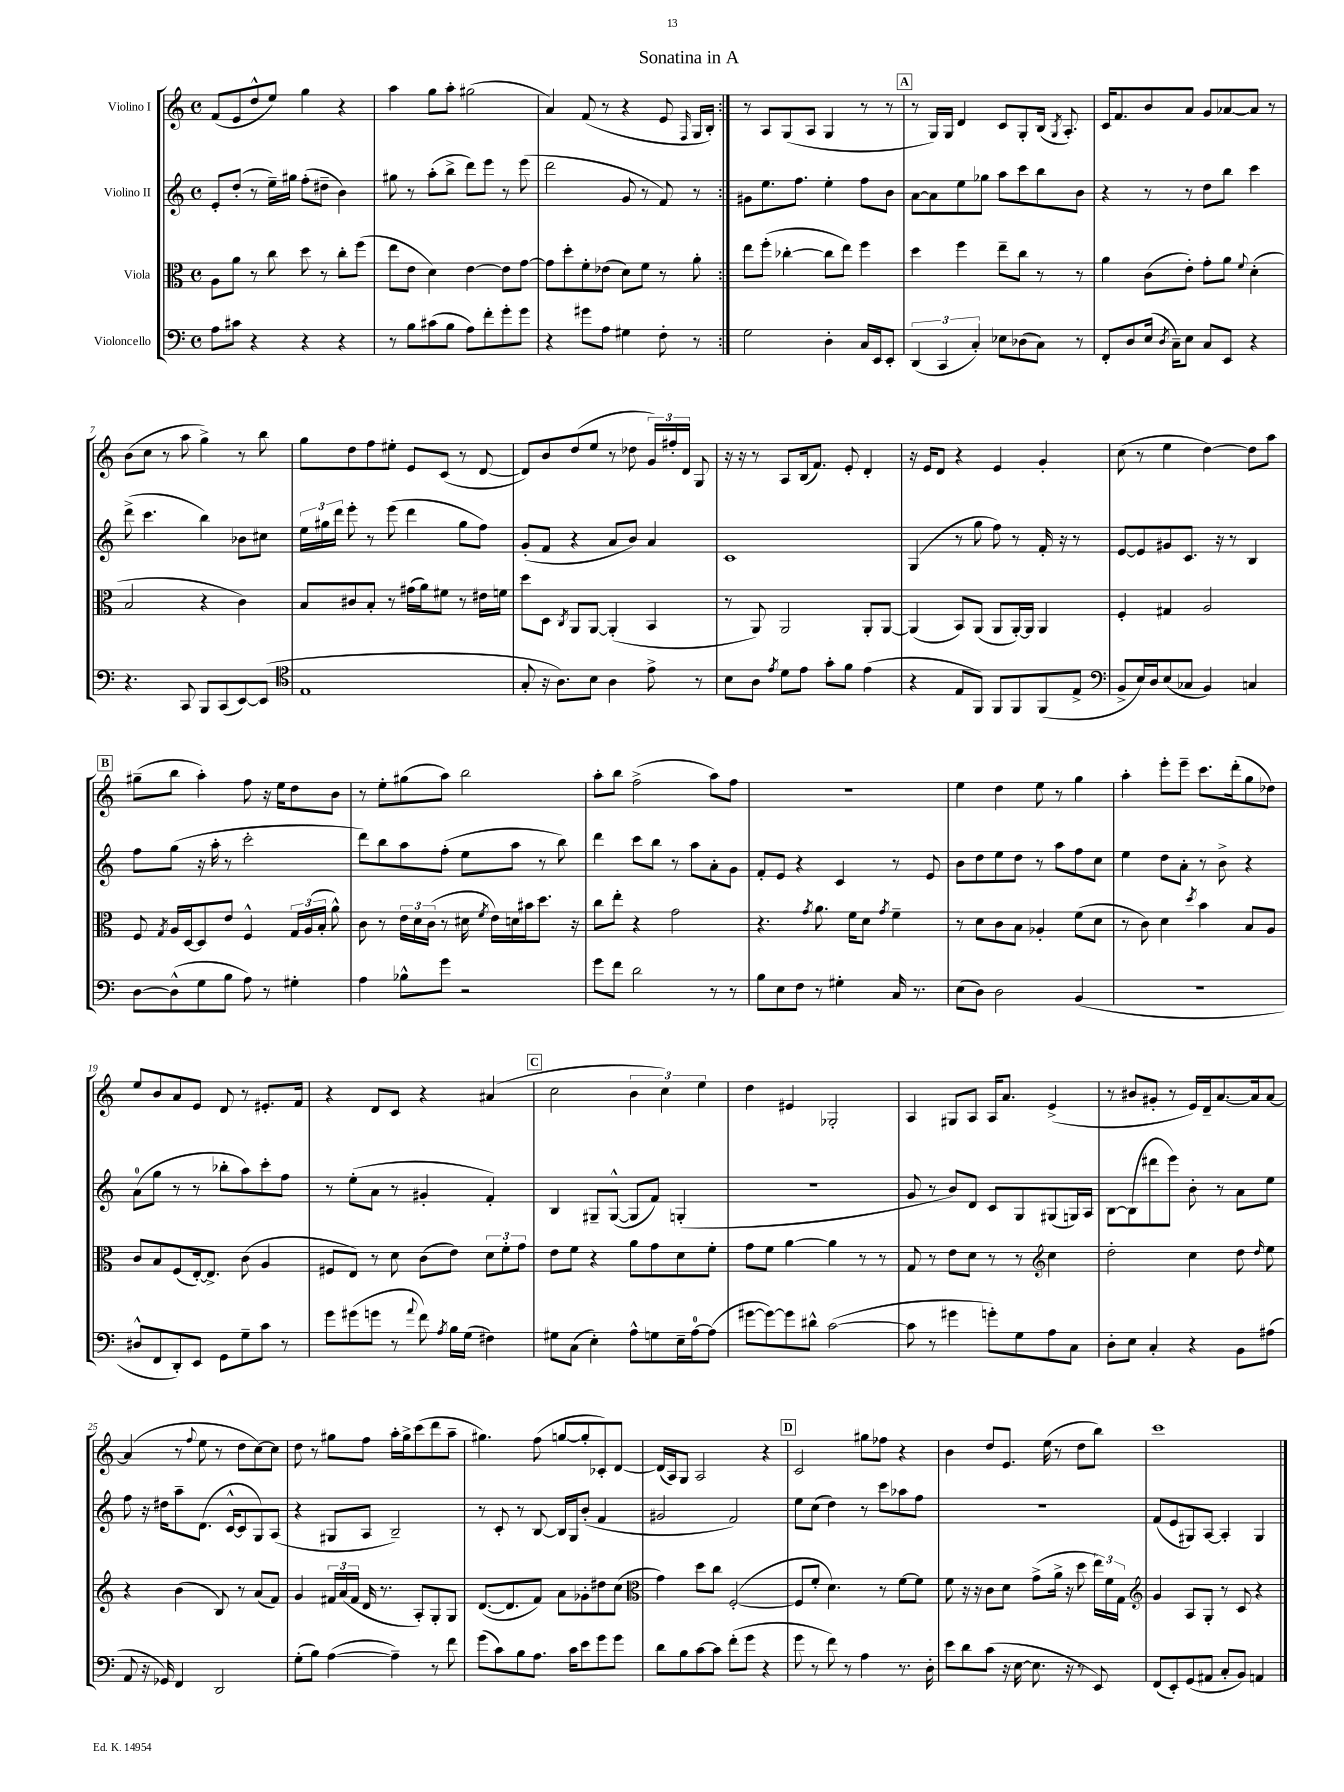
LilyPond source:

\header { title = "Sonatina in A" }
<<
\new StaffGroup <<
\new Staff = "s0" \with { instrumentName = "Violino I" } {
    \clef treble \key c \major \defaultTimeSignature \time 4/4
    \autoBeamOff \repeat volta 2 { f'8[( e'8 d''8-^ e''8]) g''4 r4 |
    a''4 g''8[ a''8]-. gis''2( |
    a'4) f'8( r8 r4 e'8 \grace { f16 } g16[ b16]-.) | }
    r8 a8[ g8( a8] g4 r8 r8 |
    \mark \markup { \box "A" } r8 g16[) g16] d'4 c'8[ g8-. b16]( \acciaccatura { g8 } a8.-.) |
    c'16[ f'8. b'8 a'8] g'8[ aes'8~ aes'8] r8 |
    b'8[( c''8] r8 a''8 g''4->) r8 b''8 |
    g''8[ d''8 f''8 eis''8]-. e'8[ c'8]( r8 d'8~ |
    d'8[) b'8 d''8( e''8] r8 des''8 \tuplet 3/2 { g'16[) fis''16-. d'16] } g8 |
    r16 r16 r8 a8[ b16( f'8.]) e'8-. d'4-. |
    r16 e'16[ d'8] r4 e'4 g'4-. |
    c''8( r8 e''4 d''4~) d''8[ a''8] |
    \mark \markup { \box "B" } gis''8[--( b''8] a''4-.) f''8 r16 e''16[ d''8 b'8] |
    r8 e''8[-. gis''8( a''8]) b''2 |
    a''8[-. b''8] f''2->( a''8[) f''8] |
    R1 |
    e''4 d''4 e''8 r8 g''4 |
    a''4-. e'''8[-. e'''8]-- c'''8.[ d'''16-.( g''8 des''8]) |
    e''8[ b'8 a'8 e'8] d'8 r8 eis'8.[-. f'16] |
    r4 d'8[ c'8] r4 ais'4( |
    \mark \markup { \box "C" } c''2 \tuplet 3/2 { b'4 c''4) e''4 } |
    d''4 eis'4 ges2-. |
    a4 gis8[ a8] a16[ a'8.] e'4->( |
    r8 bis'8[ gis'8]-. r8 e'16[) d'16-- a'8.~ a'16 a'8]~ |
    a'4( r8 \appoggiatura { f''8 } e''8 r8 d''8[ c''8~) c''8] |
    d''8 r8 gis''8[ f''8] a''16[-. gis''16-> c'''8( d'''8 a''8]-- |
    gis''4.) f''8( g''8[~ g''8-. ces'8-.) d'8]~ |
    d'16[( a16) g8] a2 r4 |
    \mark \markup { \box "D" } c'2 gis''8[ fes''8] r4 |
    b'4 d''8[ e'8.] e''16( r8 d''8[ b''8]) |
    c'''1 \bar "|." |
}
\new Staff = "s1" \with { instrumentName = "Violino II" } {
    \clef treble \key c \major \defaultTimeSignature \time 4/4
    \autoBeamOff \repeat volta 2 { e'8[-. d''8]-.( r8 e''16[--) gis''16] f''8[-.( dis''8]-- b'4) |
    gis''8 r8 a''8[-.( b''8]-> d'''8[) e'''8] r8 e'''8( |
    d'''2 g'8 r8 f'8) r8 | }
    gis'8[ e''8. f''8.] e''4-. f''8[ b'8] |
    \mark \markup { \box "A" } a'8[~ a'8 e''8 ges''8] a''8[ c'''8 b''8 b'8] |
    r4 r8 r8 d''8[ b''8] c'''4 |
    d'''8->( c'''4. b''4) bes'8[ cis''8] |
    \tuplet 3/2 { e''16[ gis''16 d'''16] } e'''8-. r8 e'''8( d'''4 gis''8[ f''8]) |
    g'8[-.( f'8] r4 a'8[ b'8]) a'4 |
    c'1 |
    g4( r8 g''8 f''8) r8 f'16-. r16 r8 |
    e'8[~ e'8 gis'8 c'8.] r16 r8 b4 |
    \mark \markup { \box "B" } f''8[ g''8]( r16 a''16-. r8 c'''2-. |
    d'''8[) b''8 a''8 f''8]-.( e''8[ a''8] r8 b''8) |
    d'''4 c'''8[ b''8] r8 a''8[ a'8-. g'8] |
    f'8[-. e'8] r4 c'4 r8 e'8 |
    b'8[ d''8 e''8 d''8] r8 a''8[ f''8 c''8] |
    e''4 d''8[ a'8]-. r8 b'8-> r4 |
    a'8[-0( g''8] r8 r8 bes''8[-. a''8) c'''8-. f''8] |
    r8 e''8[-.( a'8] r8 gis'4-. f'4-.) |
    \mark \markup { \box "C" } b4 gis8[-- gis8]~-^( gis8[ f'8]) g4-.( |
    r1 |
    g'8 r8 b'8[) d'8] c'8[ g8 gis8( g16) a16] |
    b8[~ b8( dis'''8 e'''8]) b'8-. r8 a'8[ e''8] |
    f''8 r16 dis''16[ a''8-- d'8.]( c'16[~-^ c'8 g8) a8]( |
    r4 gis8[ a8] b2--) |
    r8 c'8-. r8 b8~ b16[ g16 b'8]-.( f'4 |
    gis'2 f'2) |
    \mark \markup { \box "D" } e''8[ c''8]( d''4) r8 c'''8[ aes''8 f''8] |
    R1 |
    f'8[( e'8 gis8) a8]~ a4-. gis4 \bar "|." |
}
\new Staff = "s2" \with { instrumentName = "Viola" } {
    \clef alto \key c \major \defaultTimeSignature \time 4/4
    \autoBeamOff \repeat volta 2 { a8[ a'8] r8 c''8 d''8 r8 c''8[-. f''8]( |
    e''8[ e'8] d'4) e'4~ e'8[ g'8]~ |
    g'8[ d''8-. f'8-. ees'8]( d'8[) f'8] r8 a'8-. | }
    e''8[ f''8]-.( ces''4~-. ces''8[ e''8]) f''4 |
    \mark \markup { \box "A" } d''4 f''4 e''8[-- c''8] r8 r8 |
    a'4 c'8[( e'8]-.) g'8[-. a'8] \appoggiatura { f'8 } d'4-.( |
    b2 r4 c'4) |
    b8[ cis'8 b8]-. r8 gis'16[( a'16) fis'8] r8 eis'16[ f'16] |
    d''8[ d8] \acciaccatura { c8 } a,8[ a,8]~ a,4-.( b,4 |
    r8 a,8) a,2 a,8[-. a,8]~ |
    a,4( b,8[) a,8]( a,8[ a,16~-.) a,16] a,4 |
    f4-. gis4 a2 |
    \mark \markup { \box "B" } f8 \acciaccatura { g8 } a16[ d16~ d8 e'8] f4-^ \tuplet 3/2 { g16[ a16( b16]-. } a'8-^) |
    c'8 r8 \tuplet 3/2 { e'16[ d'16 c'16]( } r8 dis'16 \acciaccatura { f'8 } e'16[) d'16 bis'16 d''8.] r16 |
    c''8[ e''8]-. r4 g'2 |
    r4. \acciaccatura { g'8 } a'8. f'16[ d'8] \acciaccatura { g'8 } f'4-- |
    r8 d'8[ c'8 b8] aes4-. f'8[( d'8] |
    r8 c'8) d'4 \acciaccatura { d''8 } b'4 b8[ a8] |
    c'8[ b8 f8( e16~-.) e8.]-> c'8( a4 |
    fis8[ e8]) r8 d'8 c'8[( e'8]) \tuplet 3/2 { d'8[ f'8-. g'8] } |
    \mark \markup { \box "C" } e'8[ f'8] r4 a'8[ g'8 d'8 f'8]-. |
    g'8[ f'8] a'4~ a'4 r8 r8 |
    g8 r8 e'8[ d'8] r8 r8 \clef treble c''4 |
    d''2-. c''4 d''8 \grace { d''16 } e''8 |
    r4 b'4( b8) r8 a'8[( f'8]) |
    g'4 \tuplet 3/2 { fis'16[ a'16( fis'16] } d'16 r8. a8[-.) g8-. g8] |
    d'8.[~( d'8. f'8]) a'8[ ges'8-. dis''8 c''8]( |
    \clef alto g'4) d''8[ c''8] f2~-.( |
    \mark \markup { \box "D" } f8[ f'8]-. d'4.) r8 f'8[~ f'8] |
    f'8 r16 r16 c'8[ d'8] g'8[->( a'16]-> r16 d''8 \tuplet 3/2 { e''16[) f'16 g16] } |
    \clef treble g'4 a8[ g8]-. r8 c'8 r4 \bar "|." |
}
\new Staff = "s3" \with { instrumentName = "Violoncello" } {
    \clef bass \key c \major \defaultTimeSignature \time 4/4
    \autoBeamOff \repeat volta 2 { a8[ cis'8] r4 r4 r4 |
    r8 b8[ cis'8( b8] a8[) f'8-. g'8-. g'8] |
    r4 gis'8[ a8] gis4 f8-. r8 | }
    g2 d4-. c16[ e,16 e,8]-. |
    \mark \markup { \box "A" } \tuplet 3/2 { d,4( c,4 c4-.) } ees8[ des8( c8]) r8 |
    f,8[-. d8 e16]( \acciaccatura { d8 } c16[--) e8] c8[ e,8] r4 |
    r4. c,8 b,,8[ c,8( e,8~) e,8]( |
    \clef tenor e1 |
    g8-. r16 a8.[) b8] a4 e'8-> r8 |
    b8[ a8] \acciaccatura { e'8 } d'8[ e'8] g'8[-. f'8] e'4( |
    r4 e8[ f,8]) f,8[ f,8 f,8( e8]-> |
    \clef bass b,8[-> e16) d16 e8( ces8] b,4) c4 |
    \mark \markup { \box "B" } d8[~ d8-^( g8 b8] a8) r8 gis4-. |
    a4 bes8[-^ g'8] r2 |
    g'8[ f'8] d'2 r8 r8 |
    b8[ e8 f8] r8 gis4-. c16 r8. |
    e8[( d8]) d2 b,4( |
    R1 |
    dis8[-^ f,8 d,8-.) e,8] g,8[ g8-- c'8] r8 |
    g'8[ gis'8( g'8] r8 \appoggiatura { a'8 } f'8) \acciaccatura { a8 } b16[ g16]( fis4) |
    \mark \markup { \box "C" } gis8[ c8]( e4-.) a8[-^ g8 e16-- a16-0~ a8]( |
    gis'8[~ gis'8~) gis'8 dis'8]-^ c'2~( |
    c'8 r8 gis'4 g'8[-.) g8 a8 c8] |
    d8[-. e8] c4-. r4 b,8[ ais8]( |
    a,8 r16 ges,16) f,4 d,2 |
    g8[-.( b8]) a4~( a4--) r8 f'8 |
    g'8[( c'8) b8 a8.] c'16[ e'8 g'8 g'8] |
    d'8[ b8 c'8~ c'8] f'8[-.( g'8] r4 |
    \mark \markup { \box "D" } g'8 r8 f'8) r8 a4 r8. d16-. |
    e'8[ d'8 c'8]( r16 e16~ e8. r16 r8 e,8) |
    f,8[( e,8-.) g,8( ais,8] c8[-. b,8]) a,4 \bar "|." |
}
>>
>>
